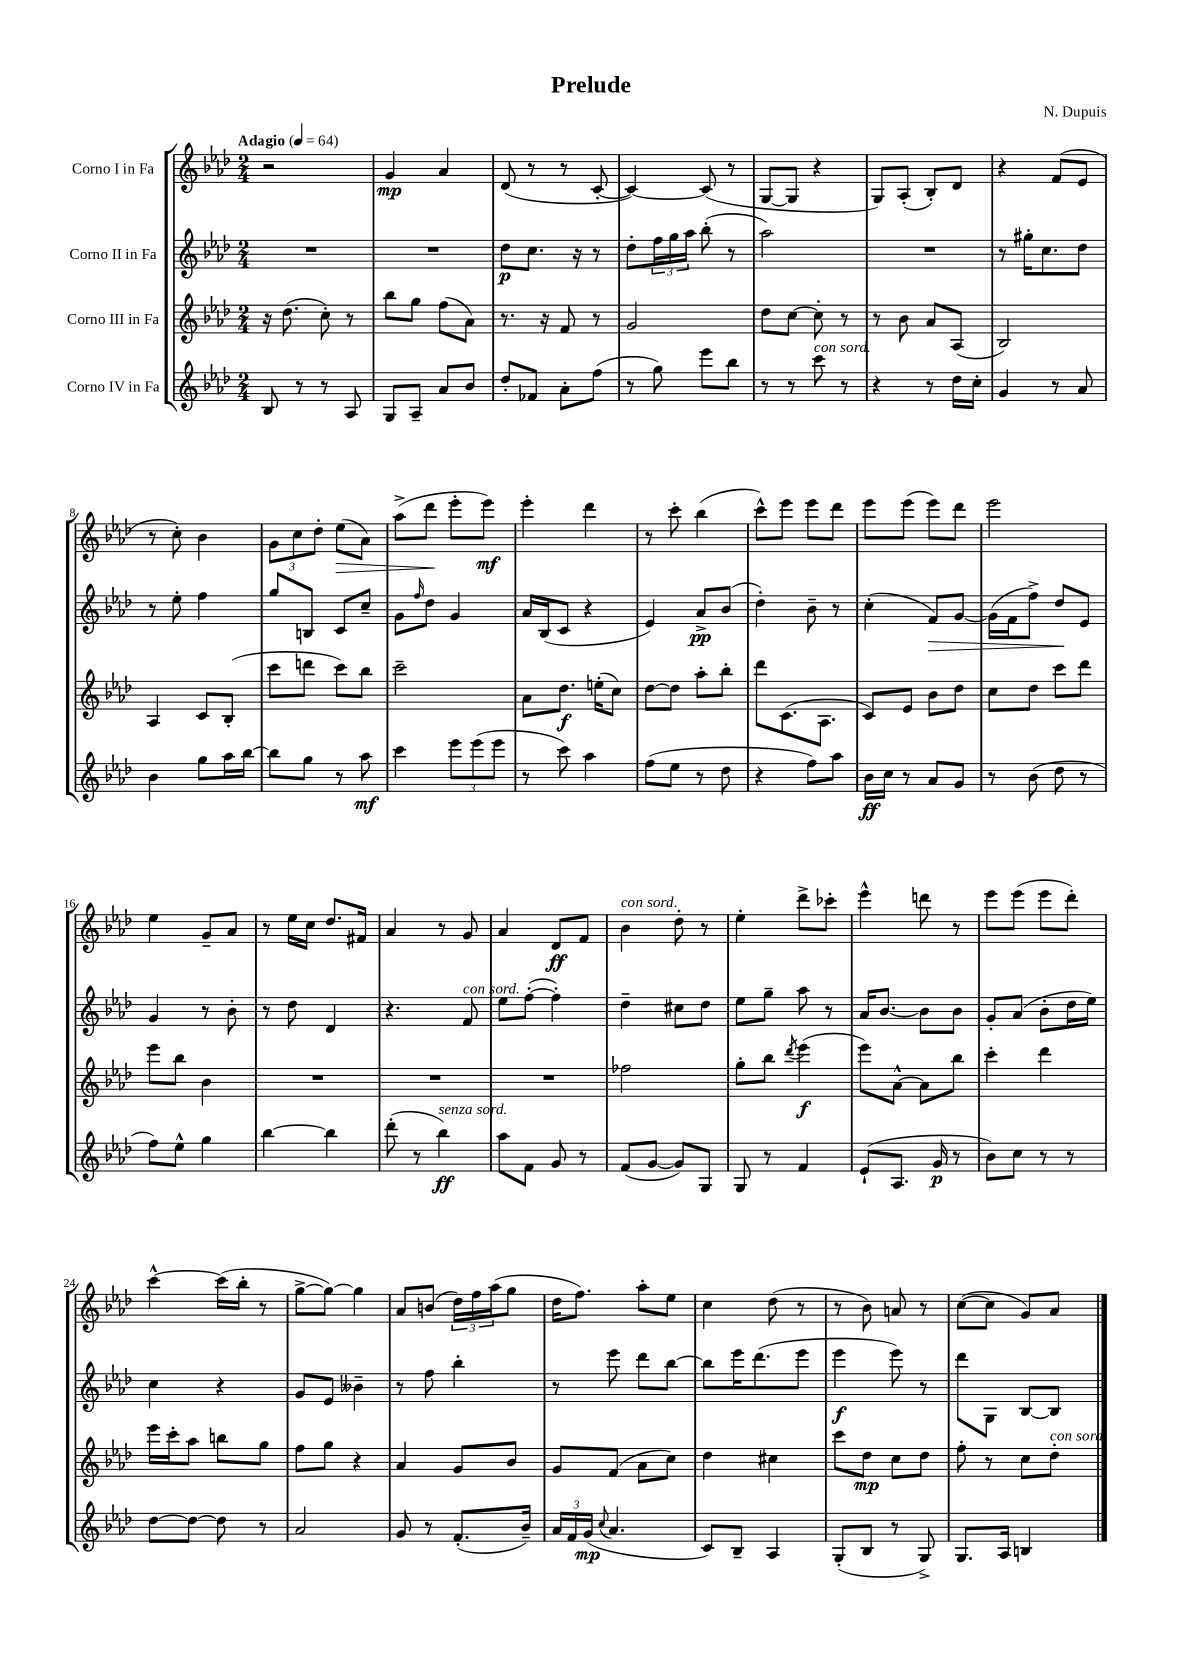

**kern	**dynam	**kern	**dynam	**kern	**dynam	**kern	**dynam
*part4	*part4	*part3	*part3	*part2	*part2	*part1	*part1
*staff4	*staff4	*staff3	*staff3	*staff2	*staff2	*staff1	*staff1
*I"Corno IV in Fa	*	*I"Corno III in Fa	*	*I"Corno II in Fa	*	*I"Corno I in Fa	*
*clefG2	*	*clefG2	*	*clefG2	*	*clefG2	*
*k[b-e-a-d-]	*	*k[b-e-a-d-]	*	*k[b-e-a-d-]	*	*k[b-e-a-d-]	*
*M2/4	*	*M2/4	*	*M2/4	*	*M2/4	*
*MM64	*	*MM64	*	*MM64	*	*MM64	*
=1	=1	=1	=1	=1	=1	=1	=1
!	!	!	!	!	!	!LO:TX:a:B:t=Adagio	!
8B-/	.	16r	.	2r	.	2r	.
.	.	(8.dd-\	.	.	.	.	.
8r	.	.	.	.	.	.	.
8r	.	8cc'\)	.	.	.	.	.
8A-/	.	8r	.	.	.	.	.
=2	=2	=2	=2	=2	=2	=2	=2
8G/L	.	8bb-\L	.	2r	.	4g/	mp
8A-~/J	.	8gg\J	.	.	.	.	.
8a-/L	.	(8ff\L	.	.	.	4a-/	.
8b-/J	.	8a-\J)	.	.	.	.	.
=3	=3	=3	=3	=3	=3	=3	=3
8dd-'/L	.	8.r	.	8dd-\L	p	(8d-/	.
8f-X/J	.	.	.	8.cc\J	.	8r	.
.	.	16r	.	.	.	.	.
8a-'\L	.	8f/	.	.	.	8r	.
.	.	.	.	16r	.	.	.
(8ff\J	.	8r	.	8r	.	[8c'/	.
=4	=4	=4	=4	=4	=4	=4	=4
8r	.	2g/	.	8dd-'\L	.	4c/_)	.
8gg\)	.	.	.	24ff\L	.	.	.
.	.	.	.	24gg\	.	.	.
.	.	.	.	24aa-\JJ	.	.	.
8eee-\L	.	.	.	(8bb-'\	.	(8c/]	.
8bb-\J	.	.	.	8r	.	8r	.
=5	=5	=5	=5	=5	=5	=5	=5
8r	.	8dd-\L	.	2aa-\)	.	[8G/L	.
8r	.	[8cc\J	.	.	.	8G/J]	.
!LO:TX:a:i:t=con sord.	!	!	!	!	!	!	!
8ccc\	.	8cc'\]	.	.	.	4r	.
8r	.	8r	.	.	.	.	.
=6	=6	=6	=6	=6	=6	=6	=6
4r	.	8r	.	2r	.	8G/L)	.
.	.	8b-\	.	.	.	(8A-'/J	.
8r	.	8a-/L	.	.	.	8B-'/L)	.
16dd-\LL	.	(8A-/J	.	.	.	8d-/J	.
16cc'\JJ	.	.	.	.	.	.	.
=7	=7	=7	=7	=7	=7	=7	=7
4g/	.	2B-/)	.	8r	.	4r	.
.	.	.	.	16gg#X'\KL	.	.	.
.	.	.	.	8.cc\	.	.	.
8r	.	.	.	.	.	(8f/L	.
8a-/	.	.	.	8dd-\J	.	8e-/J	.
!!LO:LB:g=z
=8	=8	=8	=8	=8	=8	=8	=8
4b-\	.	4A-/	.	8r	.	8r	.
.	.	.	.	8ee-'\	.	8cc'\)	.
8gg\L	.	8c/L	.	4ff\	.	4b-\	.
16aa-\L	.	(8B-'/J	.	.	.	.	.
[16bb-\JJ	.	.	.	.	.	.	.
=9	=9	=9	=9	=9	=9	=9	=9
8bb-\L]	.	8ccc\L	.	8gg/L	.	12g\L	.
.	.	.	.	.	.	12cc\	.
8gg\J	.	8dddn\J	.	8Bn/J	.	.	.
.	.	.	.	.	.	12dd-'\J	.
!	!	!	!	!	!	!	!LO:HP:b
8r	.	8ccc\L)	.	8c/L	.	(8ee-\L	>
8aa-\	mf	8bb-\J	.	8cc~/J	.	8a-\J)	.
=10	=10	=10	=10	=10	=10	=10	=10
4ccc\	.	2ccc~\	.	8g\L	.	(8aa-^\L	.
.	.	.	.	16qqff/	.	.	.
.	.	.	.	8dd-\J	.	8ddd-\J	.
12eee-\L	.	.	.	4g/	.	8eee-'\L	]
(12eee-\	.	.	.	.	.	.	.
.	.	.	.	.	.	8eee-\J)	mf
12eee-\J	.	.	.	.	.	.	.
=11	=11	=11	=11	=11	=11	=11	=11
8r	.	8a-\L	.	16a-/LL	.	4eee-'\	.
.	.	.	.	(16B-/J	.	.	.
8ccc\)	.	8.dd-\J	f	8c/J	.	.	.
4aa-\	.	.	.	4r	.	4ddd-\	.
.	.	(16een'\KL	.	.	.	.	.
.	.	8cc\J)	.	.	.	.	.
=12	=12	=12	=12	=12	=12	=12	=12
(8ff\L	.	[8dd-\L	.	4e-/)	.	8r	.
8ee-\J	.	8dd-\J]	.	.	.	8ccc'\	.
8r	.	8aa-'\L	.	8a-^/L	pp	(4bb-\	.
8dd-\	.	8bb-'\J	.	(8b-/J	.	.	.
=13	=13	=13	=13	=13	=13	=13	=13
4r	.	8ddd-\L	.	4dd-'\)	.	8ccc^^\L)	.
.	.	(8.c\	.	.	.	8eee-\J	.
8ff\L)	.	.	.	8b-~\	.	8eee-\L	.
.	.	8.A-\J	.	.	.	.	.
8aa-\J	.	.	.	8r	.	8ddd-\J	.
=14	=14	=14	=14	=14	=14	=14	=14
16b-\LL	ff	8c/L)	.	(4cc'\	.	8eee-\L	.
16cc\JJ	.	.	.	.	.	.	.
8r	.	8e-/J	.	.	.	(8eee-\J	.
!	!	!	!	!	!LO:HP:b	!	!
8a-/L	.	8b-\L	.	8f/L)	>	8eee-\L)	.
8g/J	.	8dd-\J	.	[8g/J	.	8ddd-\J	.
=15	=15	=15	=15	=15	=15	=15	=15
8r	.	8cc\L	.	(16g\LL]	.	2eee-\	.
.	.	.	.	16f\J	.	.	.
(8b-\	.	8dd-\J	.	8ff^\J)	.	.	.
8dd-\	.	8ccc\L	.	8dd-/L	.	.	.
8r	.	8ddd-\J	.	8e-/J	]	.	.
!!LO:LB:g=z
=16	=16	=16	=16	=16	=16	=16	=16
8ff\L)	.	8eee-\L	.	4g/	.	4ee-\	.
8ee-^^\J	.	8bb-\J	.	.	.	.	.
4gg\	.	4b-\	.	8r	.	8g~/L	.
.	.	.	.	8b-'\	.	8a-/J	.
=17	=17	=17	=17	=17	=17	=17	=17
[4bb-\	.	2r	.	8r	.	8r	.
.	.	.	.	8dd-\	.	16ee-\LL	.
.	.	.	.	.	.	16cc\JJ	.
4bb-\]	.	.	.	4d-/	.	8.dd-/L	.
.	.	.	.	.	.	16f#X/Jk	.
=18	=18	=18	=18	=18	=18	=18	=18
(8ddd-'\	.	2r	.	4.r	.	4a-/	.
8r	.	.	.	.	.	.	.
!LO:TX:a:i:t=senza sord.	!	!	!	!	!	!	!
4bb-\)	ff	.	.	.	.	8r	.
!	!	!	!	!LO:TX:a:i:t=con sord.	!	!	!
.	.	.	.	8f/	.	8g/	.
=19	=19	=19	=19	=19	=19	=19	=19
8aa-\L	.	2r	.	8ee-\L	.	4a-/	.
8f\J	.	.	.	([8ff'\J	.	.	.
8g/	.	.	.	4ff'\])	.	8d-/L	ff
8r	.	.	.	.	.	8f/J	.
=20	=20	=20	=20	=20	=20	=20	=20
!	!	!	!	!	!	!LO:TX:a:i:t=con sord.	!
(8f/L	.	2ff-X\	.	4dd-~\	.	4b-\	.
[8g/J	.	.	.	.	.	.	.
8g/L])	.	.	.	8cc#X\L	.	8dd-'\	.
8G/J	.	.	.	8dd-\J	.	8r	.
=21	=21	=21	=21	=21	=21	=21	=21
8G/	.	8gg'\L	.	8ee-\L	.	4ee-'\	.
8r	.	8bb-\J	.	8gg~\J	.	.	.
.	.	8qddd-/	.	.	.	.	.
4f/	.	(4eee-\	f	8aa-\	.	8ddd-^\L	.
.	.	.	.	8r	.	8ccc-X'\J	.
=22	=22	=22	=22	=22	=22	=22	=22
(8e-`/L	.	8eee-\L)	.	16a-/KL	.	4eee-^^\	.
.	.	.	.	[8.b-/J	.	.	.
8.A-/J	.	[8a-^^\J	.	.	.	.	.
.	.	8a-\L]	.	8b-\L]	.	8dddn\	.
16g/	p	.	.	.	.	.	.
8r	.	8bb-\J	.	8b-\J	.	8r	.
=23	=23	=23	=23	=23	=23	=23	=23
8b-\L)	.	4ccc'\	.	8g'/L	.	8eee-\L	.
8cc\J	.	.	.	(8a-/J	.	(8eee-\J	.
8r	.	4ddd-\	.	8b-'\L	.	8eee-\L	.
8r	.	.	.	16dd-\L	.	8ddd-'\J)	.
.	.	.	.	16ee-\JJ)	.	.	.
!!LO:LB:g=z
=24	=24	=24	=24	=24	=24	=24	=24
[8dd-\L	.	16eee-\LL	.	4cc\	.	[4ccc^^\	.
.	.	16ccc'\J	.	.	.	.	.
8dd-\J_	.	8aa-\J	.	.	.	.	.
8dd-\]	.	8bbn\L	.	4r	.	(16ccc\LL]	.
.	.	.	.	.	.	16bb-'\JJ	.
8r	.	8gg\J	.	.	.	8r	.
=25	=25	=25	=25	=25	=25	=25	=25
2a-/	.	8ff\L	.	8g/L	.	[8gg^\L	.
.	.	8gg\J	.	8e-/J	.	8gg\J_)	.
.	.	4r	.	4b--X~\	.	4gg\]	.
=26	=26	=26	=26	=26	=26	=26	=26
8g/	.	4a-/	.	8r	.	8a-/L	.
8r	.	.	.	8ff\	.	(8bn/J	.
(8.f'/L	.	8g/L	.	4bb-'\	.	24dd-\LL)	.
.	.	.	.	.	.	24ff\	.
.	.	.	.	.	.	(24aa-\J	.
.	.	8b-/J	.	.	.	8gg\J	.
16b-~/Jk)	.	.	.	.	.	.	.
=27	=27	=27	=27	=27	=27	=27	=27
24a-/LL	.	8g/L	.	8r	.	16dd-\KL	.
24f/	.	.	.	.	.	.	.
.	.	.	.	.	.	8.ff\J)	.
(24g/JJ	mp	.	.	.	.	.	.
8qqcc/	.	.	.	.	.	.	.
4.a-/	.	(8f/J	.	8eee-\	.	.	.
.	.	8a-\L	.	8ddd-\L	.	8aa-'\L	.
.	.	8cc\J)	.	[8bb-\J	.	8ee-\J	.
=28	=28	=28	=28	=28	=28	=28	=28
8c/L)	.	4dd-\	.	8bb-\L]	.	4cc\	.
8B-~/J	.	.	.	16eee-\K	.	.	.
.	.	.	.	(8.ddd-\	.	.	.
4A-/	.	4cc#X\	.	.	.	(8dd-\	.
.	.	.	.	8eee-\J	.	8r	.
=29	=29	=29	=29	=29	=29	=29	=29
(8G'/L	.	8ccc\L	.	4eee-\	f	8r	.
8B-/J	.	8dd-\J	mp	.	.	8b-\)	.
8r	.	8cc\L	.	8eee-\)	.	8an/	.
8G^/)	.	8dd-\J	.	8r	.	8r	.
=30	=30	=30	=30	=30	=30	=30	=30
8.G/L	.	8ff'\	.	8ddd-\L	.	([8cc\L	.
.	.	8r	.	8G\J	.	8cc\J]	.
16A-/Jk	.	.	.	.	.	.	.
4Bn/	.	8cc\L	.	[8B-/L	.	8g/L)	.
!	!	!LO:TX:a:i:t=con sord.	!	!	!	!	!
.	.	8dd-'\J	.	8B-/J]	.	8a-/J	.
==	==	==	==	==	==	==	==
*-	*-	*-	*-	*-	*-	*-	*-
